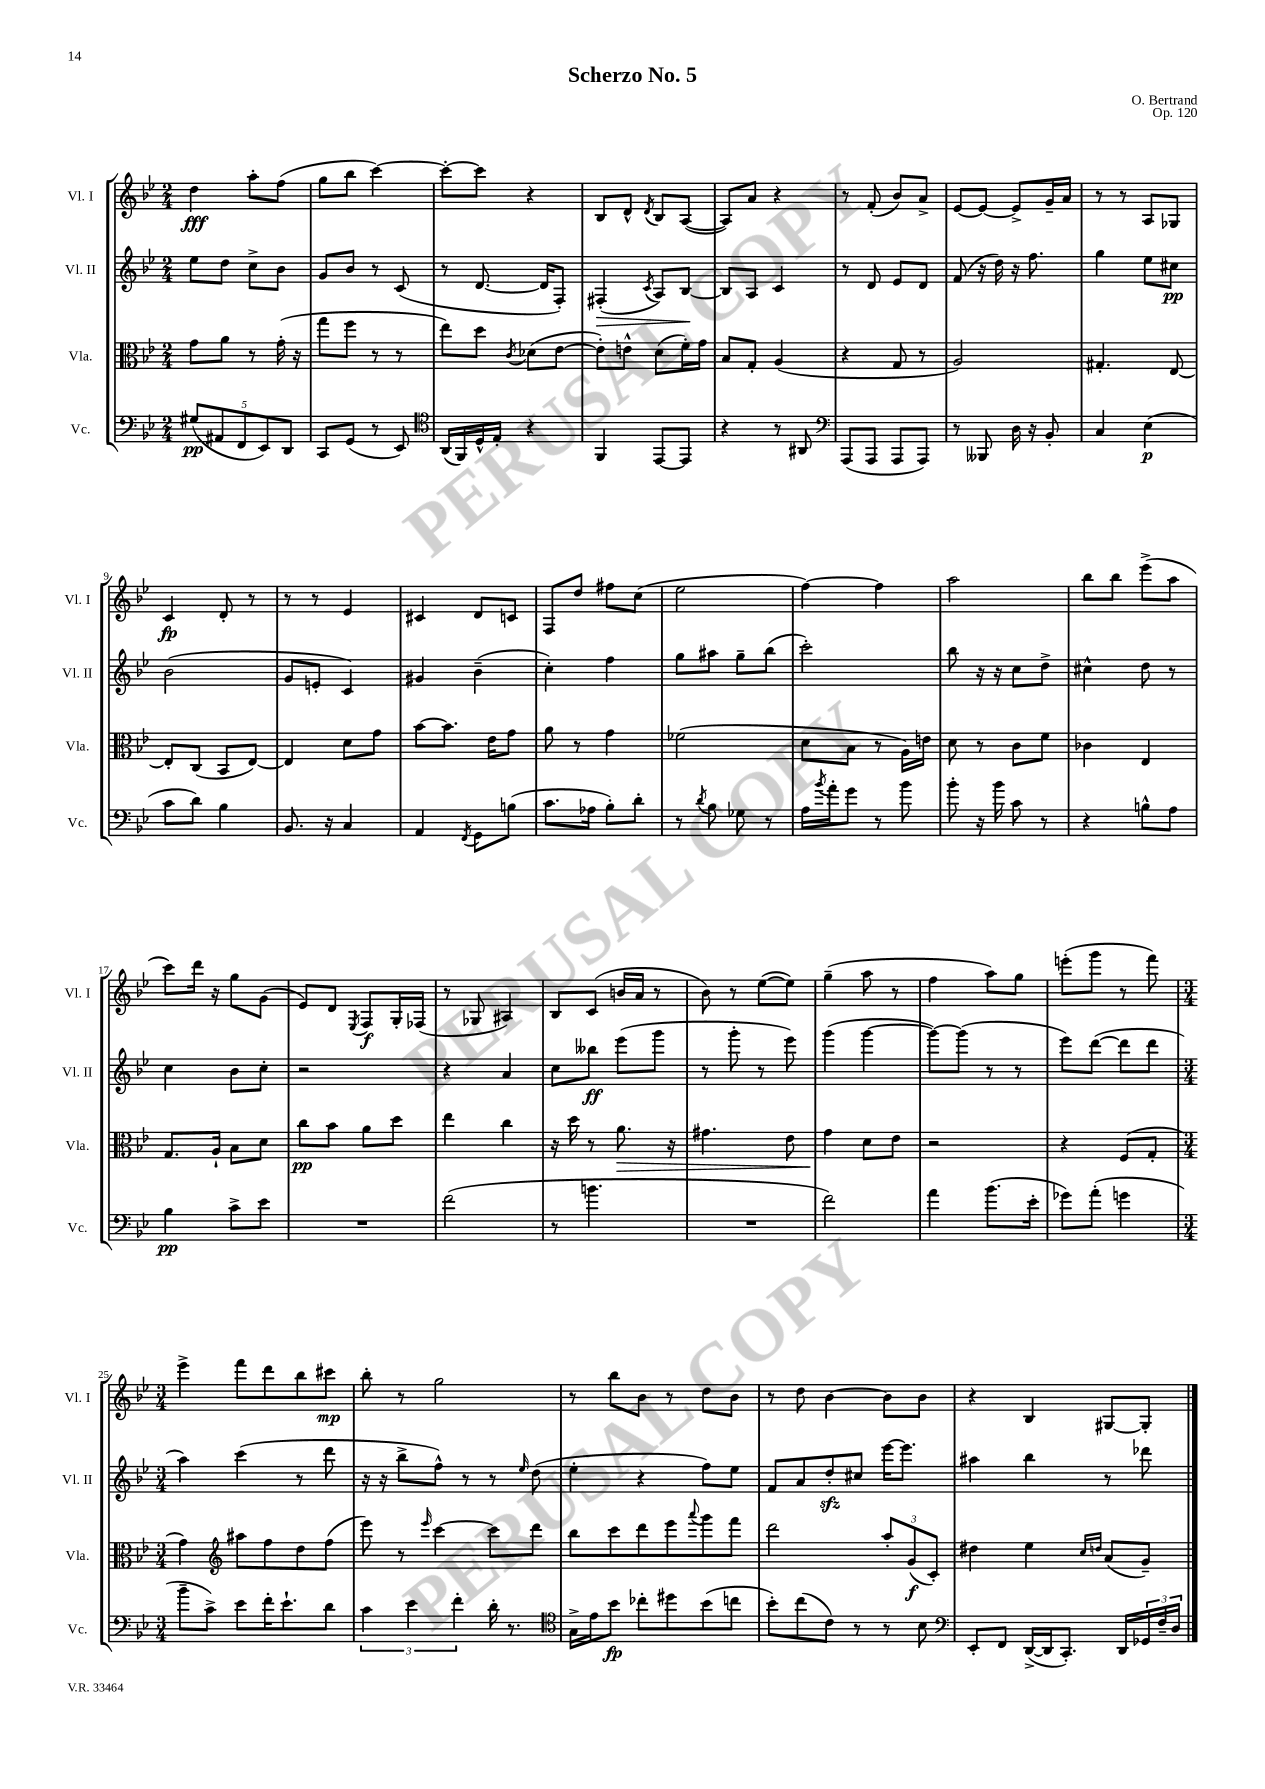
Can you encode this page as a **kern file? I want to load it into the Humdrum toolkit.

**kern	**dynam	**kern	**dynam	**kern	**dynam	**kern	**dynam
*part4	*part4	*part3	*part3	*part2	*part2	*part1	*part1
*staff4	*staff4	*staff3	*staff3	*staff2	*staff2	*staff1	*staff1
*I"Vc.	*	*I"Vla.	*	*I"Vl. II	*	*I"Vl. I	*
*I'Vc.	*	*I'Vla.	*	*I'Vl. II	*	*I'Vl. I	*
*clefF4	*	*clefC3	*	*clefG2	*	*clefG2	*
*k[b-e-]	*	*k[b-e-]	*	*k[b-e-]	*	*k[b-e-]	*
*M2/4	*	*M2/4	*	*M2/4	*	*M2/4	*
=1	=1	=1	=1	=1	=1	=1	=1
(10G#X/L	pp	8g\L	.	8ee-\L	.	4dd\	fff
10AA#X/	.	.	.	.	.	.	.
.	.	8a\J	.	8dd\J	.	.	.
10FF/	.	.	.	.	.	.	.
.	.	8r	.	8cc^\L	.	8aa'\L	.
10EE-/)	.	.	.	.	.	.	.
.	.	(16g'\	.	8b-\J	.	(8ff\J	.
10DD/J	.	.	.	.	.	.	.
.	.	16r	.	.	.	.	.
=2	=2	=2	=2	=2	=2	=2	=2
8CC/L	.	8gg\L	.	8g/L	.	8gg\L	.
(8GG/J	.	8ff\J	.	8b-/J	.	8bb-\J	.
8r	.	8r	.	8r	.	[4ccc\)	.
8EE-/)	.	8r	.	(8c/	.	.	.
=3	=3	=3	=3	=3	=3	=3	=3
*clefC4	*	*	*	*	*	*	*
(16AA/LL	.	8ee-\L)	.	8r	.	8ccc'\L_	.
16FF/)	.	.	.	.	.	.	.
16D^^/	.	8dd\J	.	[8.d/	.	8ccc\J]	.
16E-'/JJ	.	.	.	.	.	.	.
.	.	8qc/	.	.	.	.	.
4r	.	(8d-X\L	.	.	.	4r	.
.	.	.	.	16d/KL]	.	.	.
.	.	[8e-\J	.	8F'/J)	.	.	.
=4	=4	=4	=4	=4	=4	=4	=4
!	!	!	!	!	!LO:HP:b	!	!
4FF/	.	8e-'\L])	.	(4F#X'/	>	8B-/L	.
.	.	8en^^\J	.	.	.	8d^^/J	.
.	.	.	.	8qc/	.	8qd/	.
[8EE-/L	.	(8d\L	.	8A/L)	.	8B-/L	.
8EE-/J]	.	16f'\L)	.	[8B-/J	.	([8A/J	.
.	.	16g\JJ	.	.	.	.	.
.	.	.	.	.	]	.	.
=5	=5	=5	=5	=5	=5	=5	=5
4r	.	8B-/L	.	8B-/L]	.	8A/L])	.
.	.	8G'/J	.	8A/J	.	8a/J	.
8r	.	(4A/	.	4c/	.	4r	.
8AA#X/	.	.	.	.	.	.	.
=6	=6	=6	=6	=6	=6	=6	=6
*clefF4	*	*	*	*	*	*	*
(8AAA/L	.	4r	.	8r	.	8r	.
8AAA/J	.	.	.	8d/	.	(8f'/	.
8AAA/L	.	8G/	.	8e-/L	.	8b-/L)	.
8AAA/J)	.	8r	.	8d/J	.	8a^/J	.
=7	=7	=7	=7	=7	=7	=7	=7
8r	.	2A/)	.	(8f/	.	[8e-/L	.
8BBB--X/	.	.	.	16r	.	8e-/J_	.
.	.	.	.	16dd\)	.	.	.
16D\	.	.	.	16r	.	8e-^/L]	.
16r	.	.	.	8.ff\	.	.	.
8BB-'/	.	.	.	.	.	16g~/L	.
.	.	.	.	.	.	16a/JJ	.
=8	=8	=8	=8	=8	=8	=8	=8
4C/	.	4.G#X'/	.	4gg\	.	8r	.
.	.	.	.	.	.	8r	.
(4E-\	p	.	.	8ee-\L	.	8A/L	.
.	.	[8E-/	.	8cc#X\J	pp	8G-X/J	.
!!LO:LB:g=z
=9	=9	=9	=9	=9	=9	=9	=9
8c\L	.	8E-'/L]	.	(2b-\	.	4c/	fp
8d\J)	.	(8C/J	.	.	.	.	.
4B-\	.	8BB-/L	.	.	.	8d'/	.
.	.	[8E-/J)	.	.	.	8r	.
=10	=10	=10	=10	=10	=10	=10	=10
8.BB-/	.	4E-/]	.	8g/L	.	8r	.
.	.	.	.	8en'/J	.	8r	.
16r	.	.	.	.	.	.	.
4C/	.	8d\L	.	4c/)	.	4e-/	.
.	.	8g\J	.	.	.	.	.
=11	=11	=11	=11	=11	=11	=11	=11
4AA/	.	[8b-\L	.	4g#X/	.	4c#X/	.
.	.	8.b-\J]	.	.	.	.	.
8qFF/	.	.	.	.	.	.	.
8GG\L	.	.	.	(4b-~\	.	8d/L	.
.	.	16e-\KL	.	.	.	.	.
(8Bn\J	.	8g\J	.	.	.	8cn/J	.
=12	=12	=12	=12	=12	=12	=12	=12
8.c\L	.	8a\	.	4cc'\)	.	8F/L	.
.	.	8r	.	.	.	8dd/J	.
16A-X\Jk	.	.	.	.	.	.	.
8B-'\L)	.	4g\	.	4ff\	.	8ff#X\L	.
8d'\J	.	.	.	.	.	(8cc\J	.
=13	=13	=13	=13	=13	=13	=13	=13
8r	.	(2f-X\	.	8gg\L	.	2ee-\	.
8qd/	.	.	.	.	.	.	.
8B-\	.	.	.	8aa#X\J	.	.	.
8G-X\	.	.	.	8gg~\L	.	.	.
8r	.	.	.	(8bb-\J	.	.	.
=14	=14	=14	=14	=14	=14	=14	=14
16A\LL	.	8d\L	.	2ccc'\)	.	[4ff\)	.
8qb-/	.	.	.	.	.	.	.
16a'\J	.	.	.	.	.	.	.
8g\J	.	8B-\J	.	.	.	.	.
8r	.	8r	.	.	.	4ff\]	.
8b-\	.	16A\LL)	.	.	.	.	.
.	.	16en\JJ	.	.	.	.	.
=15	=15	=15	=15	=15	=15	=15	=15
8b-'\	.	8d\	.	8bb-\	.	2aa\	.
16r	.	8r	.	16r	.	.	.
16b-\	.	.	.	16r	.	.	.
8c\	.	8c\L	.	8cc\L	.	.	.
8r	.	8f\J	.	8dd^\J	.	.	.
=16	=16	=16	=16	=16	=16	=16	=16
4r	.	4c-X\	.	4cc#X^^\	.	8bb-\L	.
.	.	.	.	.	.	8bb-\J	.
8Bn^^\L	.	4E-/	.	8dd\	.	(8eee-^\L	.
8A\J	.	.	.	8r	.	8aa\J	.
!!LO:LB:g=z
=17	=17	=17	=17	=17	=17	=17	=17
4B-\	pp	8.G/L	.	4cc\	.	8ccc\L)	.
.	.	.	.	.	.	16ddd\Jk	.
.	.	16A`/Jk	.	.	.	16r	.
8c^\L	.	8B-\L	.	8b-\L	.	8gg\L	.
8e-\J	.	8d\J	.	8cc'\J	.	(8g\J	.
=18	=18	=18	=18	=18	=18	=18	=18
2r	.	8cc\L	pp	2r	.	8e-/L)	.
.	.	8b-\J	.	.	.	8d/J	.
.	.	.	.	.	.	8qE-/	.
.	.	8a\L	.	.	.	8F/L	f
.	.	8dd\J	.	.	.	16G'/L	.
.	.	.	.	.	.	(16F-X/JJ	.
=19	=19	=19	=19	=19	=19	=19	=19
(2f\	.	4ee-\	.	4r	.	8r	.
.	.	.	.	.	.	8G-X/	.
.	.	4cc\	.	4a/	.	4A#X/)	.
=20	=20	=20	=20	=20	=20	=20	=20
8r	.	16r	.	8cc\L	.	8B-/L	.
.	.	16dd\	.	.	.	.	.
4.bn\	.	8r	.	8bb--X\J	ff	(8c/J	.
!	!	!	!LO:HP:b	!	!	!	!
.	.	8.a\	>	(8eee-\L	.	16bn/LL	.
.	.	.	.	.	.	16a/JJ	.
.	.	.	.	8ggg\J	.	8r	.
.	.	16r	.	.	.	.	.
=21	=21	=21	=21	=21	=21	=21	=21
2r	.	4.g#X\	.	8r	.	8b-\)	.
.	.	.	.	8ggg'\	.	8r	.
.	.	.	.	8r	.	([8ee-\L	.
.	.	8e-\	.	8eee-\)	.	8ee-\J])	.
=22	=22	=22	=22	=22	=22	=22	=22
2f\)	.	4g\	.	(4ggg\	.	(4gg~\	.
.	.	8d\L	]	[4ggg\	.	8aa\	.
.	.	8e-\J	.	.	.	8r	.
=23	=23	=23	=23	=23	=23	=23	=23
4a\	.	2r	.	8ggg\L_)	.	4ff\	.
.	.	.	.	(8ggg\J]	.	.	.
(8.b-\L	.	.	.	8r	.	8aa\L)	.
.	.	.	.	8r	.	8gg\J	.
16e-'\Jk	.	.	.	.	.	.	.
=24	=24	=24	=24	=24	=24	=24	=24
8g-X\L)	.	4r	.	8eee-\L)	.	(8eeen'\L	.
(8a'\J	.	.	.	([8ddd\J	.	8ggg\J	.
4gn\	.	(8F/L	.	8ddd\L]	.	8r	.
.	.	8G'/J	.	8ddd\J	.	8fff\)	.
!!LO:LB:g=z
=25	=25	=25	=25	=25	=25	=25	=25
*M3/4	*	*M3/4	*	*M3/4	*	*M3/4	*
8b-~\L	.	4g\)	.	4aa\)	.	4eee-^\	.
8c^\J)	.	.	.	.	.	.	.
*	*	*clefG2	*	*	*	*	*
8e-\L	.	8aa#X\L	.	(4ccc\	.	8fff\L	.
16f'\K	.	8ff\	.	.	.	8ddd\	.
8.e-`\	.	.	.	.	.	.	.
.	.	8dd\	.	8r	.	8bb-\	.
8d\J	.	(8ff\J	.	8ddd\	.	8ccc#X\J	mp
=26	=26	=26	=26	=26	=26	=26	=26
6c\	.	8eee-\)	.	16r	.	8bb-'\	.
.	.	.	.	16r	.	.	.
.	.	8r	.	8bb-^\L	.	8r	.
6e-\	.	.	.	.	.	.	.
.	.	16qqeee-/	.	.	.	.	.
.	.	[4ccc\	.	8ff^^\J)	.	2gg\	.
6f'\	.	.	.	.	.	.	.
.	.	.	.	8r	.	.	.
16d'\	.	8ccc\L]	.	8r	.	.	.
8.r	.	.	.	.	.	.	.
.	.	.	.	16qqee-/	.	.	.
.	.	8ddd\J	.	(8dd\	.	.	.
=27	=27	=27	=27	=27	=27	=27	=27
*clefC4	*	*	*	*	*	*	*
16G^\LL	.	8bb-\L	.	4ee-'\	.	8r	.
16e-\J	.	.	.	.	.	.	.
8b-\J	fp	8ccc\	.	.	.	8bb-\L	.
8cc-X'\L	.	8ddd\	.	4r	.	8b-\J	.
8dd#X\	.	8eee-\	.	.	.	8r	.
.	.	8qqaaa/	.	.	.	.	.
(8b-\	.	8ggg\	.	8ff\L)	.	8dd\L	.
8ccn\J	.	8fff\J	.	8ee-\J	.	8b-\J	.
=28	=28	=28	=28	=28	=28	=28	=28
8b-'\L)	.	2ddd\	.	8f/L	.	8r	.
(8cc\	.	.	.	8a/	.	8dd\	.
8c\J)	.	.	.	8ddzz'/	.	[4b-\	.
8r	.	.	.	8cc#X/J	.	.	.
8r	.	12aa'/L	.	[16eee-\KL	.	8b-\L]	.
.	.	.	.	8.eee-\J]	.	.	.
.	.	(12g/	f	.	.	.	.
8B-\	.	.	.	.	.	8b-\J	.
.	.	12c'/J)	.	.	.	.	.
=29	=29	=29	=29	=29	=29	=29	=29
*clefF4	*	*	*	*	*	*	*
8EE-'/L	.	4dd#X\	.	4aa#X\	.	4r	.
8FF/J	.	.	.	.	.	.	.
([16DD^/LL	.	4ee-\	.	4bb-\	.	4B-/	.
16DD/J]	.	.	.	.	.	.	.
8.CC'/J)	.	.	.	.	.	.	.
.	.	16qqcc/LL	.	.	.	.	.
.	.	16qqddn/JJ	.	.	.	.	.
.	.	(8a/L	.	8r	.	[8G#X/L	.
16DD/LL	.	.	.	.	.	.	.
24GG-X/	.	8g~/J)	.	8ddd-X\	.	8G#'/J]	.
24F~/	.	.	.	.	.	.	.
24D/JJ	.	.	.	.	.	.	.
==	==	==	==	==	==	==	==
*-	*-	*-	*-	*-	*-	*-	*-
